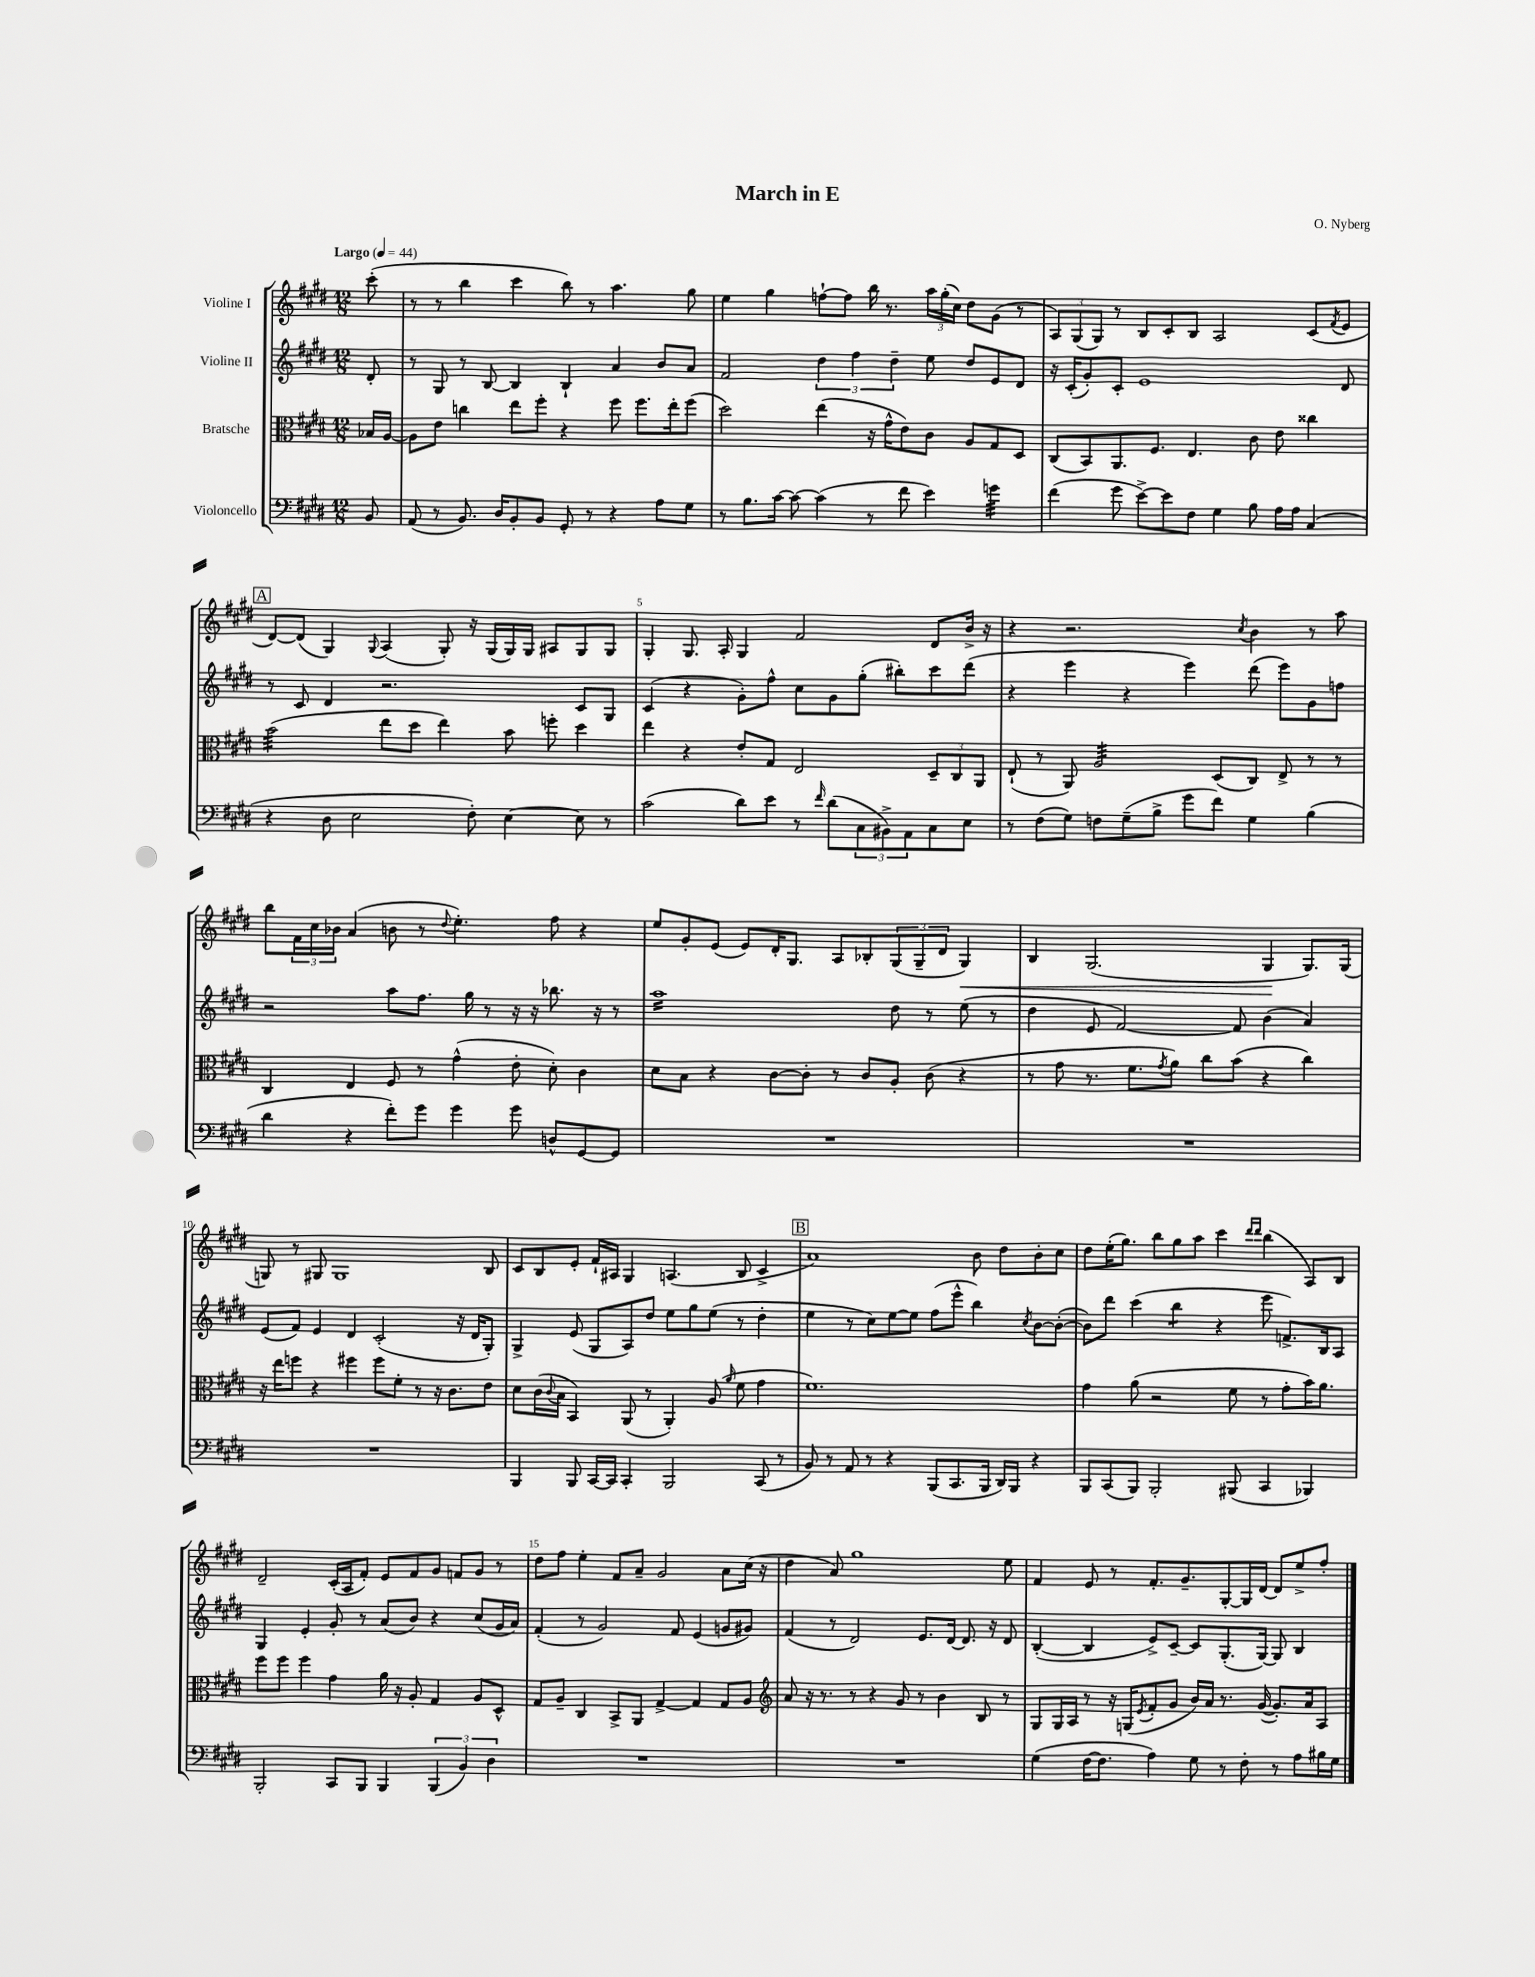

**kern	**kern	**kern	**kern
*staff4	*staff3	*staff2	*staff1
*clefF4	*clefC3	*clefG2	*clefG2
*k[f#c#g#d#]	*k[f#c#g#d#]	*k[f#c#g#d#]	*k[f#c#g#d#]
*M12/8	*M12/8	*M12/8	*M12/8
*MM44	*MM44	*MM44	*MM44
8BB/	16B-/LL	8d#'/	(8ccc#'\
.	[16A/JJ	.	.
=	=	=	=
(8AA/	8A\]L	8r	8r
8r	8e\J	8G#/	8r
8.BB/)	4cc\	8r	4bb\
.	.	[8B/	.
16D#/LK	.	.	.
8BB'/	8ee\L	4B/]	4ccc#\
8BB/J	8ff#'\J	.	.
8GG#'/	4r	4B`/	8bb\)
8r	.	.	8r
4r	8ff#\	4a/	4.aa\
.	8.ff#\L	.	.
8A\L	.	8b/L	.
.	16ee'\k	.	.
8G#\J	(8ff#\J	8a/J	8gg#\
=	=	=	=
8r	2dd#\)	2f#/	4ee\
8.B\L	.	.	.
.	.	.	4gg#\
[16c#\Jk	.	.	.
8c#\_	.	.	.
(4c#\]	(4ee\	6dd#\	[8ff`\L
.	.	.	8ff\]J
.	.	6ff#\	.
8r	16r	.	16bb\
.	16g#^^\LK	.	8.r
.	.	6dd#~\	.
8f#\	8e\)	.	.
4e\)	8c#\J	8ee\	24aa\LL
.	.	.	(24gg#'\
.	.	.	24cc#\JJ)
.	8A/L	8dd#/L	8dd#\L
4g\	8G#/	8e/	(8g#\J
.	8D#/J	8d#/J	8r
=	=	=	=
(4f#\	(8C#/L	16r	12A/L)
.	.	(16c#'/LK	.
.	.	.	(12G#/
.	8BB/)	8g#'/)	.
.	.	.	12G#/J)
8g#\	8.AA/	8c#'/J	8r
[8e^\L)	.	1e	8B/L
.	8.F#/J	.	.
8e\]	.	.	8c#'/
8F#\J	4.E/	.	8B/J
4G#\	.	.	2A/
8B\	8c#\	.	.
16A\LL	8e\	.	.
16A\JJ	.	.	.
(4C#/	4cc##\	.	(8c#/L
.	.	.	8qf#/
.	.	8d#/	8e/J
=	=	=	=
4r	(2b\	8r	[8d#/L)
.	.	8c#/	(8d#/]J
8D#\	.	4d#/	4G#/)
2E\	.	.	.
.	.	.	8qqG#/
.	8ee\L	2.r	(4A/
.	8dd#\J	.	.
.	4ee\)	.	8G#'/)
8F#'\)	.	.	16r
.	.	.	(16G#/LL
[4E\	8b\	.	16G#/)
.	.	.	16G#/JJ
.	8ff'\	.	8A#/L
8E\]	4dd#\	8c#/L	8G#/
8r	.	8G#/J	8G#/J
=	=	=	=
(2c#\	4ee\	(4c#/	4G#'/
.	4r	4r	8.G#/
.	.	.	16A'/
8d#\L)	8e'/L	8g#'\L)	4G#/
8e\J	8G#/J	8ff#^^\J	.
8r	2E/	8cc#\L	2f#/
16qqf#/	.	.	.
(8d#\L	.	8g#\	.
12C#\	.	(8gg#'\J	.
12BB#^\)	.	.	.
.	.	8bb#'\L)	.
12AA\	.	.	.
8C#\	12D#~/L	8ccc#\	8d#/L
.	12C#/	.	.
8E\J	.	(8ddd#\J	16b^/Jk
.	12AA/J	.	.
.	.	.	16r
=	=	=	=
8r	(8E`/	4r	4r
(8F#\L	8r	.	.
8G#\J)	8AA/)	4eee\	2.r
8F\L	2A/	.	.
(8G#~\	.	4r	.
8B^\J	.	.	.
8g#\L	.	4eee\)	.
8f#\J)	(8D#/L	.	.
.	.	.	8qcc#/
4G#\	8C#/J)	(8ddd#\	4b\
.	8E^/	8eee\L)	.
(4B\	8r	8g#\	8r
.	8r	8ff\J	8aa\
=	=	=	=
4d#\	4C#/	2r	8bb\L
.	.	.	24f#\L
.	.	.	24cc#\
.	.	.	24b-\JJ
4r	4E/	.	(4a/
8f#'\L)	8F#/	8aa\L	8b\
8g#\J	8r	8.ff#\J	8r
.	.	.	8qqdd#/
4g#\	(4g#^^\	.	4.ee'\)
.	.	16gg#\	.
.	.	8r	.
8g#\	8e'\	16r	.
.	.	16r	.
8D^^/L	8d#'\)	8.bb-\	8ff#\
[8GG#/	4c#\	.	4r
.	.	16r	.
8GG#/]J	.	8r	.
=	=	=	=
1.r	8d#\L	1aa	8ee/L
.	8B\J	.	8g#'/
.	4r	.	(8e/J
.	.	.	8e/L)
.	[8c#\L	.	16d#'/K
.	.	.	8.G#/J
.	8c#'\]J	.	.
.	8r	.	8A/L
.	8c#/L	.	8B-'/
.	8A'/J	8dd#\	(12G#/
.	.	.	12G#~/
.	(8c#\	8r	.
.	.	.	12d#/J
.	4r	(8ee\	4G#/)
.	.	8r	.
=	=	=	=
1.r	8r	4dd#\	4B/
.	8g#\	.	.
.	8.r	8e/	(2.G#/
.	.	[2f#/)	.
.	8.f#\L	.	.
.	8qg#/	.	.
.	8a\J)	.	.
.	8cc#\L	.	.
.	(8b\J	8f#/]	.
.	4r	(4b\	4G#/
.	4cc#\)	4a/)	8.G#/L)
.	.	.	(16G#/Jk
=	=	=	=
1.r	16r	(8e/L	8G/)
.	16ee\LK	.	.
.	8ff\J	8f#/J)	8r
.	4r	4e/	8G#/
.	.	.	1G#
.	4ff#\	4d#/	.
.	8ff#\L	(2c#'/	.
.	8f#'\J	.	.
.	8r	.	.
.	16r	.	.
.	8.c#\L	.	.
.	.	16r	.
.	.	16d#/LK	.
.	8e\J	8G#'/J)	8B/
=	=	=	=
4BBB/	8d#\L	4G#^/	8c#/L
.	(16c#\L	.	8B/
.	8qqc#/	.	.
.	16B\JJ	.	.
8BBB/	4BB/)	(8e/	8e'/J
[16CC#/LL	.	8G#/L	16f#`/LL
16CC#/]JJ	.	.	16A#/JJ
4CC#'/	(8AA/	8A/)	4G#/
.	8r	8dd#/J	.
2BBB/	4AA'/)	8ee\L	(4.A/
.	.	8gg#\	.
.	(8A/	(8ee\J	.
.	16qqa/	.	.
.	8f#\	8r	8B/
(8CC#/	4g#\	4dd#'\	4c#^/
8r	.	.	.
=	=	=	=
8BB/)	1.f#)	4ee\	1a)
8r	.	.	.
8AA/	.	8r	.
8r	.	8cc#\L)	.
4r	.	[8ee\	.
.	.	8ee\]J	.
(8BBB/L	.	(8ff#\L	.
8.CC#/	.	8eee^^\J	.
.	.	4bb\)	8b\
16BBB/Jk	.	.	.
16DD#/LL)	.	.	8dd#\L
16BBB/JJ	.	.	.
.	.	8qcc#/	.
4r	.	[8b\L	8b'\
.	.	(8b'\_J	8cc#\J
=	=	=	=
8BBB/L	4g#\	8b\]L)	8dd#\L
(8CC#/	.	8ddd#\J	(16ee'\K
.	.	.	8.gg#\J)
8BBB/J)	(8a\	(4ccc#\	.
2BBB'/	2r	.	8bb\L
.	.	4bb\	8gg#\
.	.	.	8aa\J
.	.	4r	4ccc#\
(8BBB#/	8f#\	.	.
.	.	.	16qqddd#/LL
.	.	.	16qqddd#/JJ
4CC#/	8r	8eee\	(4bb\
.	8g#'\L	8.f^/L)	.
4BBB-/)	16b\K)	.	8A/L)
.	8.a\J	16B/k	.
.	.	8A/J	8B/J
=	=	=	=
2BBB'/	8ff#\L	4G#/	2d#~/
.	8ff#\J	.	.
.	4ff#\	4e'/	.
8CC#/L	4g#\	8g#'/	(16c#'/LL
.	.	.	16A/J
8BBB/J	.	8r	8f#'/J)
4BBB/	16a\	(8a/L	8e/L
.	16r	.	.
.	8A'/	8b/J)	8f#/
(6BBB/	4G#/	4r	8g#/J
.	.	.	8f/L
6BB/)	.	.	.
.	8A/L	(8cc#/L	8g#/J
6D#\	.	.	.
.	8D#^^/J	16g#/L	8r
.	.	16a/JJ)	.
=	=	=	=
1.r	8G#/L	(4f#'/	8dd#\L
.	8A~/J	.	8ff#\J
.	4C#/	8r	4ee'\
.	.	2g#/)	.
.	8BB^/L	.	8f#/L
.	8AA/J	.	8a~/J
.	[4G#^/	.	2g#/
.	.	8f#/	.
.	4G#/]	(4e/	.
.	8G#/L	8g/L	8a\L
.	8A/J	8g#/J)	(16cc#\Jk
.	.	.	16r
=	=	=	=
*	*clefG2	*	*
1.r	8a/	(4f#/	4dd#\
.	16r	.	.
.	8.r	.	.
.	.	8r	8a/)
.	8r	2d#/)	1gg#
.	4r	.	.
.	8g#/	.	.
.	8r	8.e/L	.
.	4b\	.	.
.	.	[16d#/Jk	.
.	.	8.d#/]	.
.	8B/	.	.
.	.	16r	.
.	8r	8d#/	8ee\
=	=	=	=
(4G#\	8G#/L	([4B'/	4f#/
.	16G#/L	.	.
.	16A/JJ	.	.
[16F#\LK	8r	4B/]	8e/
8.F#\]J	.	.	.
.	16r	.	8r
.	(16G/LK	.	.
.	8qe/	.	.
4A\)	8f#'/	8e^/L)	8.f#'/L
.	8g#/J	[8c#~/J	.
.	.	.	8.g#~/
8G#\	16b/LL)	8c#/]L	.
.	16a/JJ	.	.
8r	8.r	(8.G#'/	[8G#'/
8F#'\	.	.	16G#/]L
.	([16g#/	[16G#/Jk)	[16d#/JJ
8r	8.g#'/]L)	8G#/]	8d#/]L
8A\L	.	4B/	8ee^/
.	16a/k	.	.
16B#\L	8A/J	.	8ff#'/J
16G#\JJ	.	.	.
==	==	==	==
*-	*-	*-	*-
